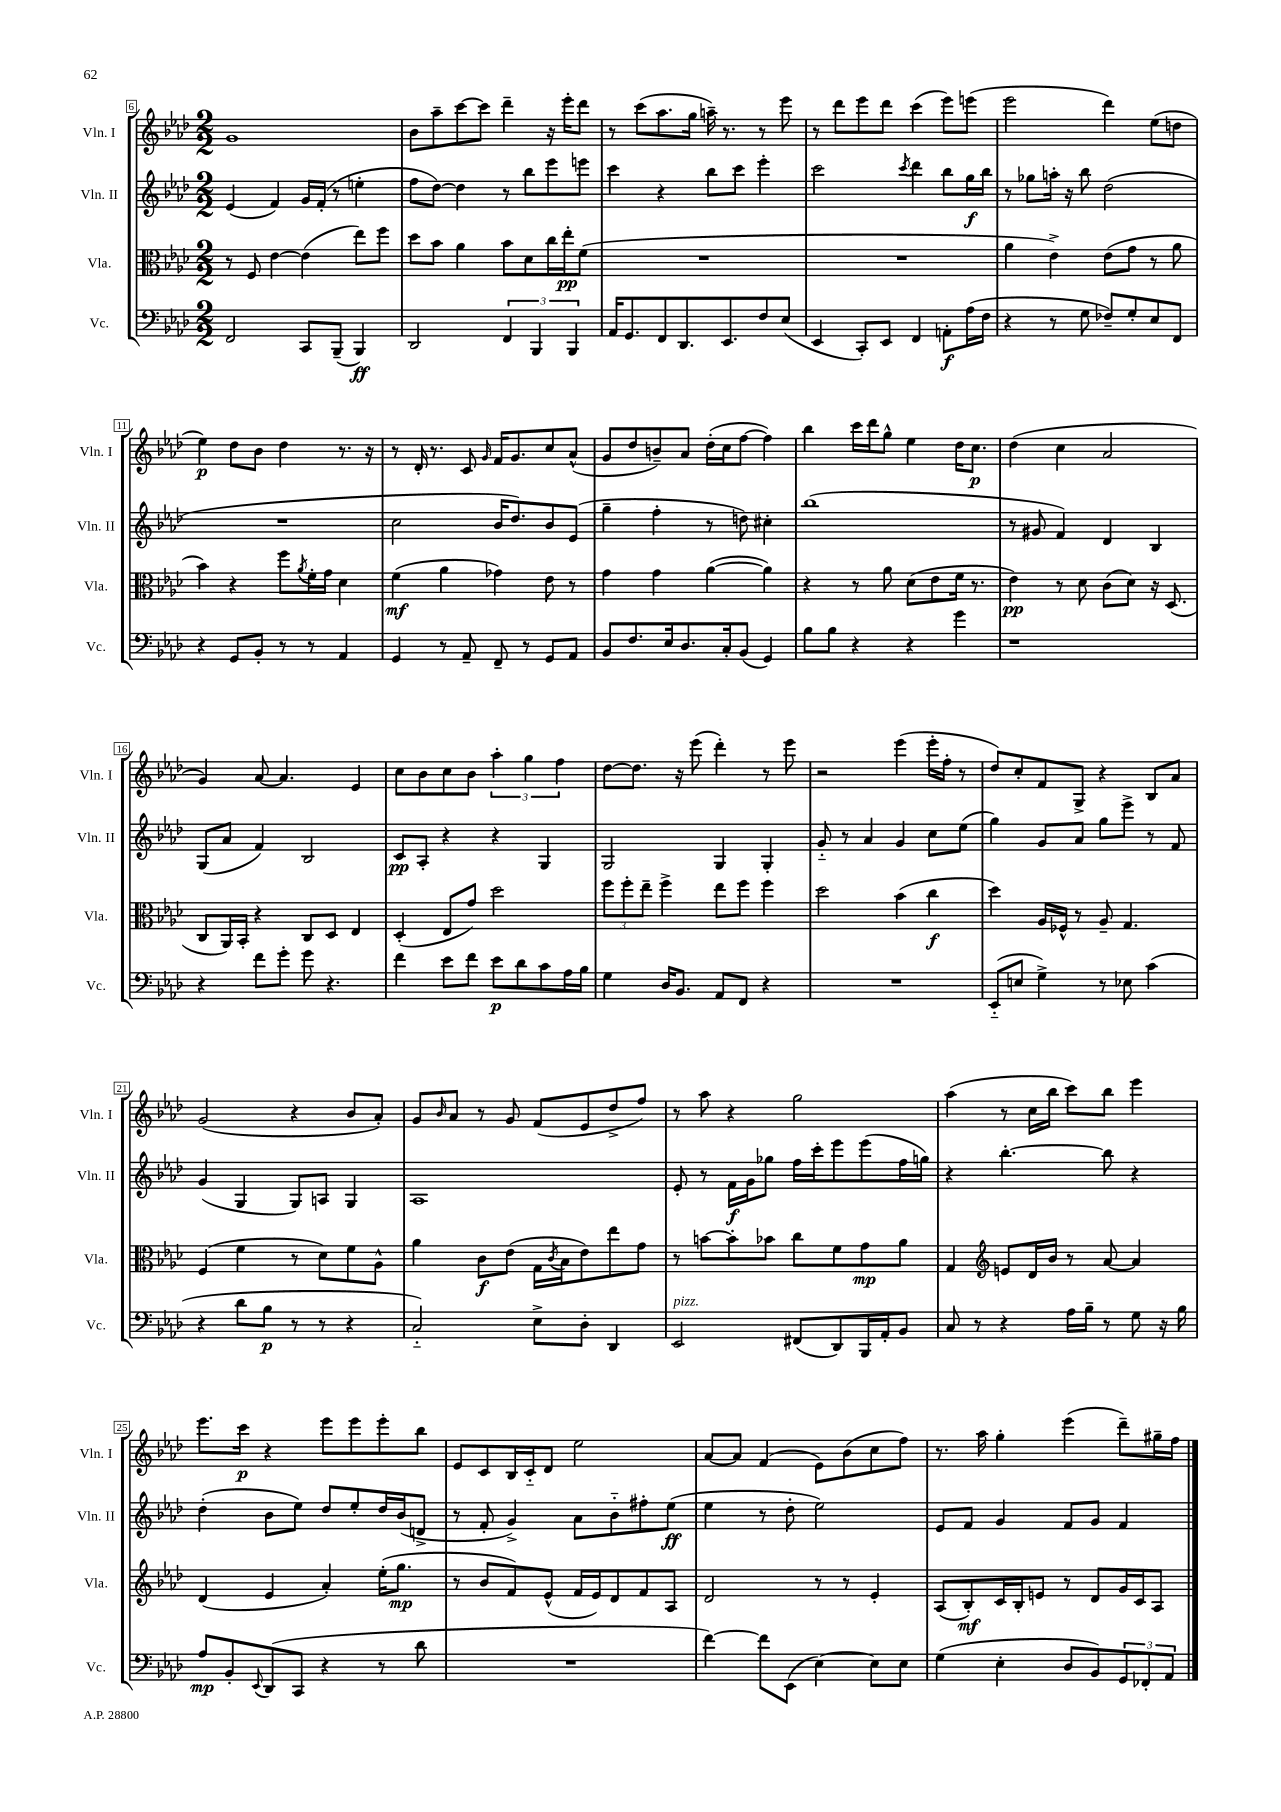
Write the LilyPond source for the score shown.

<<
\new StaffGroup <<
\new Staff = "s0" \with { instrumentName = "Vln. I" shortInstrumentName = "Vln. I" } {
    \clef treble \key aes \major \numericTimeSignature \time 2/2
    g'1 |
    bes'8 aes''8-- c'''8~ c'''8 des'''4-- r16 ees'''16-. des'''8 |
    r8 c'''8( aes''8. g''16 a''16--) r8. r8 ees'''8 |
    r8 des'''8 ees'''8 des'''8 c'''4( ees'''8) e'''8( |
    ees'''2 des'''4) ees''8( d''8 |
    ees''4\p) des''8 bes'8 des''4 r8. r16 |
    r8 des'16-. r8. c'8 \grace { g'16 } f'16 g'8. c''8 aes'8-^( |
    g'8 des''8 b'8--) aes'8 des''16-.( c''16 f''8~ f''4) |
    bes''4 c'''16 des'''16 g''8-^ ees''4 des''16 c''8.\p |
    des''4( c''4 aes'2 |
    g'4) aes'8~ aes'4. ees'4 |
    c''8 bes'8 c''8 bes'8 \tuplet 3/2 { aes''4-. g''4 f''4 } |
    des''8~ des''8. r16 ees'''8( des'''4-.) r8 ees'''8 |
    r2 ees'''4( ees'''16-. f''16-. r8 |
    des''8) c''8-. f'8 g8-> r4 bes8 aes'8 |
    g'2( r4 bes'8 aes'8-.) |
    g'8 \grace { bes'16 } aes'8 r8 g'8 f'8( ees'8 des''8-> f''8) |
    r8 aes''8 r4 g''2 |
    aes''4( r8 c''16 bes''16 c'''8) bes''8 ees'''4 |
    ees'''8. c'''16\p r4 ees'''8 ees'''8 ees'''8-. bes''8 |
    ees'8 c'8 bes16 c'16-_ des'8 ees''2 |
    aes'8~ aes'8 f'4( ees'8) bes'8( c''8 f''8) |
    r8. aes''16 g''4-. ees'''4( des'''8--) gis''16-- f''16 \bar "|." |
}
\new Staff = "s1" \with { instrumentName = "Vln. II" shortInstrumentName = "Vln. II" } {
    \clef treble \key aes \major \numericTimeSignature \time 2/2
    ees'4( f'4) g'16 f'16-.( r8 e''4-. |
    f''8 des''8~) des''4 r8 bes''8 ees'''8 e'''8 |
    c'''4 r4 bes''8 c'''8 ees'''4-. |
    c'''2 \acciaccatura { c'''8 } des'''4 bes''8 g''16\f bes''16 |
    r8 ges''8 a''16-. r16 bes''8 des''2( |
    R1 |
    c''2 bes'16 des''8.) bes'8 ees'8( |
    g''4-- f''4-. r8 d''8) cis''4-. |
    bes''1( |
    r8 gis'8 f'4) des'4 bes4 |
    g8( aes'8 f'4) bes2 |
    c'8\pp aes8-. r4 r4 g4 |
    g2 g4 g4-. |
    g'8-_ r8 aes'4 g'4 c''8 ees''8( |
    g''4) g'8 aes'8 g''8 ees'''8-> r8 f'8 |
    g'4( g4 g8) a8 g4 |
    aes1 |
    ees'8-. r8 f'16\f g'16 ges''8 f''16 c'''16-. ees'''8 ees'''8( f''16 g''16) |
    r4 bes''4.~-. bes''8 r4 |
    des''4-.( bes'8 ees''8) des''8 ees''8-. des''16 bes'16( d'8-> |
    r8 f'8-. g'4->) aes'8 bes'8-_ fis''8-. ees''8\ff( |
    ees''4 r8 des''8-. ees''2) |
    ees'8 f'8 g'4 f'8 g'8 f'4 \bar "|." |
}
\new Staff = "s2" \with { instrumentName = "Vla." shortInstrumentName = "Vla." } {
    \clef alto \key aes \major \numericTimeSignature \time 2/2
    r8 f8 ees'4~ ees'4( ees''8) f''8 |
    des''8 bes'8 aes'4 bes'8 des'8 c''16 ees''16-.\pp f'8( |
    R1 |
    R1 |
    aes'4 ees'4->) ees'8( g'8 r8 aes'8 |
    bes'4) r4 f''8 \acciaccatura { aes'8 } f'16-. g'16 des'4 |
    f'4\mf( aes'4 ges'4) ees'8 r8 |
    g'4 g'4 aes'4~( aes'4) |
    r4 r8 aes'8 des'8( ees'8 f'16 r8. |
    ees'4\pp) r8 des'8 c'8( des'8) r16 des8.( |
    c8 aes,16) bes,16-. r4 c8 des8 ees4 |
    des4-.( ees8 g'8) des''2 |
    \tuplet 3/2 { f''8 f''8-. ees''8-- } f''4-> ees''8 f''8 f''4 |
    des''2 bes'4( c''4\f |
    des''4) aes16 fes16-^ r8 aes8-- g4. |
    f4( f'4 r8 des'8) f'8 aes8-^ |
    aes'4 c'8\f ees'8( g16 \acciaccatura { c'8 } bes16 ees'8) ees''8 g'8 |
    r8 b'8~ b'8-. bes'8 c''8 f'8 g'8\mp aes'8 |
    g4 \clef treble e'8 des'16 bes'16 r8 aes'8~ aes'4 |
    des'4( ees'4 aes'4-.) ees''16-.( g''8.\mp |
    r8 bes'8 f'8) ees'8-^( f'16 ees'16) des'8 f'8 aes8 |
    des'2 r8 r8 ees'4-. |
    aes8( bes8-.\mf) c'16 bes16-. e'8 r8 des'8 g'16 c'16 aes8 \bar "|." |
}
\new Staff = "s3" \with { instrumentName = "Vc." shortInstrumentName = "Vc." } {
    \clef bass \key aes \major \numericTimeSignature \time 2/2
    f,2 c,8 bes,,8--( bes,,4\ff) |
    des,2 \tuplet 3/2 { f,4 bes,,4 bes,,4 } |
    aes,16 g,8. f,8 des,8. ees,8. f8 ees8( |
    ees,4 c,8-.) ees,8 f,4 a,8-.\f aes16( f16 |
    r4 r8 g8 fes8--) g8-. ees8 f,8 |
    r4 g,8 bes,8-. r8 r8 aes,4 |
    g,4 r8 aes,8-- f,8-- r8 g,8 aes,8 |
    bes,8 f8. ees16 des8. c16-. bes,8( g,4) |
    bes8 bes8 r4 r4 g'4 |
    r1 |
    r4 f'8 g'8-. g'8 r4. |
    f'4 ees'8 f'8 ees'8\p des'8 c'8 aes16 bes16 |
    g4 des16 bes,8. aes,8 f,8 r4 |
    R1 |
    ees,8-_( e8 g4->) r8 ees8 c'4( |
    r4 des'8 bes8\p r8 r8 r4 |
    c2-_) ees8-> des8-. des,4 |
    ees,2^\markup { \italic "pizz." } fis,8( des,8) bes,,16 aes,16-. bes,8 |
    c8 r8 r4 aes16 bes16-- r8 g8 r16 bes16 |
    aes8\mp bes,8-. \appoggiatura { ees,8 } des,8( c,8 r4 r8 des'8 |
    R1 |
    f'4~) f'8 ees,8( ees4~) ees8 ees8 |
    g4( ees4-. des8 bes,8) \tuplet 3/2 { g,8 fes,8-. aes,8 } \bar "|." |
}
>>
>>
\layout { \context { \Score currentBarNumber = #6 \override BarNumber.stencil = #(make-stencil-boxer 0.1 0.3 ly:text-interface::print) } }
